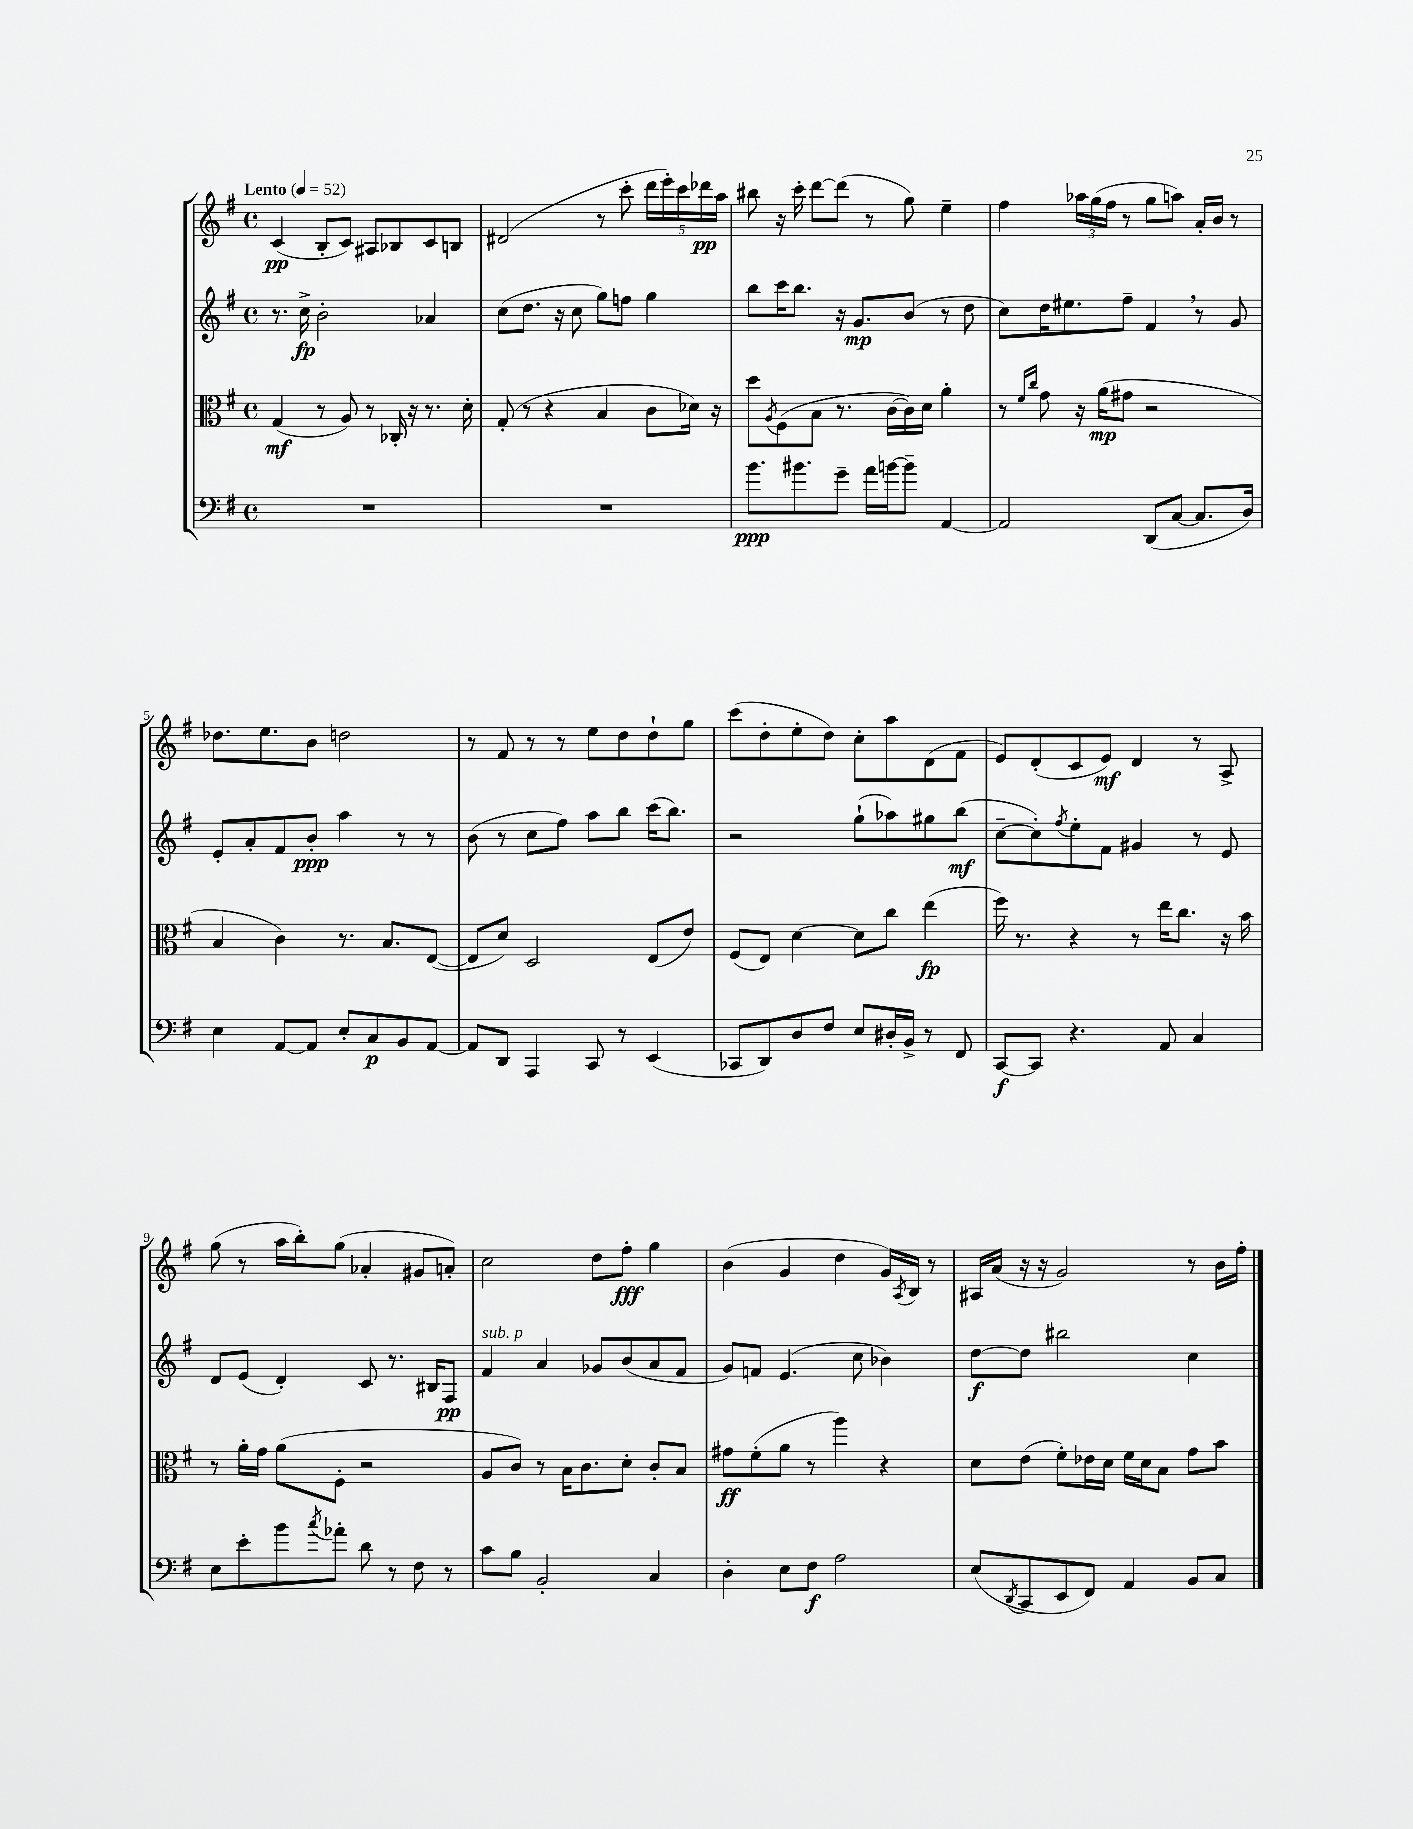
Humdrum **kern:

**kern	**dynam	**kern	**dynam	**kern	**dynam	**kern	**dynam
*part4	*part4	*part3	*part3	*part2	*part2	*part1	*part1
*staff4	*staff4	*staff3	*staff3	*staff2	*staff2	*staff1	*staff1
*clefF4	*	*clefC3	*	*clefG2	*	*clefG2	*
*k[f#]	*	*k[f#]	*	*k[f#]	*	*k[f#]	*
*M4/4	*	*M4/4	*	*M4/4	*	*M4/4	*
*met(c)	*	*met(c)	*	*met(c)	*	*met(c)	*
*MM52	*	*MM52	*	*MM52	*	*MM52	*
=1	=1	=1	=1	=1	=1	=1	=1
!	!	!	!	!	!	!LO:TX:a:B:t=Lento	!
1r	.	(4G/	mf	8.r	.	(4c/	pp
.	.	.	.	16cc^\	fp	.	.
.	.	8r	.	2b'\	.	8B'/L	.
.	.	8A/)	.	.	.	8c/J)	.
.	.	8r	.	.	.	8A#X/L	.
.	.	16C-X'/	.	.	.	8B-X/	.
.	.	16r	.	.	.	.	.
.	.	8.r	.	4a-X/	.	8c/	.
.	.	.	.	.	.	8Bn/J	.
.	.	16d'\	.	.	.	.	.
=2	=2	=2	=2	=2	=2	=2	=2
1r	.	(8G'/	.	(8cc\L	.	(2d#X/	.
.	.	8r	.	8.dd\J	.	.	.
.	.	4r	.	.	.	.	.
.	.	.	.	16r	.	.	.
.	.	.	.	8cc\	.	.	.
.	.	4B/	.	8gg\L)	.	8r	.
.	.	.	.	8ffn\J	.	8ccc'\	.
.	.	8c\L	.	4gg\	.	20ddd\LL	.
.	.	.	.	.	.	20eee'\)	.
.	.	.	.	.	.	20ccc\	.
.	.	16d-X\Jk)	.	.	.	.	.
.	.	.	.	.	.	20ddd-X\	pp
.	.	16r	.	.	.	.	.
.	.	.	.	.	.	20aa\JJ	.
=3	=3	=3	=3	=3	=3	=3	=3
8.b\L	ppp	8dd\L	.	8bb\L	.	8bb#X\	.
.	.	8qA/	.	.	.	.	.
.	.	(8F#\	.	16ccc\K	.	16r	.
8.b#X\	.	.	.	8.bb\J	.	16ccc'\	.
.	.	8B\J	.	.	.	[8ddd\L	.
8g~\J	.	8.r	.	16r	.	(8ddd\J]	.
.	.	.	.	8.g/L	mp	.	.
16a\LL	.	.	.	.	.	8r	.
[16bn\J	.	[16c\LL	.	.	.	.	.
8b~\J]	.	16c\])	.	(8b/J	.	8gg\)	.
.	.	16d\JJ	.	.	.	.	.
[4AA/	.	4a'\	.	8r	.	4ee~\	.
.	.	.	.	8dd\	.	.	.
=4	=4	=4	=4	=4	=4	=4	=4
2AA/]	.	8r	.	8cc\L)	.	4ff#\	.
.	.	16qqf#/LL	.	.	.	.	.
.	.	16qqcc/JJ	.	.	.	.	.
.	.	8g\	.	16dd\K	.	.	.
.	.	.	.	8.ee#X\	.	.	.
.	.	16r	.	.	.	24aa-X\LL	.
.	.	.	.	.	.	(24gg\	.
.	.	(16a\KL	mp	.	.	.	.
.	.	.	.	.	.	24ff#\JJ	.
.	.	8g#X\J	.	8ff#~\J	.	8r	.
(8DD/L	.	2r	.	4f#,/	.	8gg\L	.
[8C/J	.	.	.	.	.	8aan\J)	.
8.C/L]	.	.	.	8r	.	16a'/LL	.
.	.	.	.	.	.	16b/JJ	.
.	.	.	.	8g/	.	8r	.
16D/Jk)	.	.	.	.	.	.	.
!!LO:LB:g=z
=5	=5	=5	=5	=5	=5	=5	=5
4E\	.	4B/	.	8e'/L	.	8.dd-X\L	.
.	.	.	.	8a'/	.	.	.
.	.	.	.	.	.	8.ee\	.
[8AA/L	.	4c\)	.	8f#/	.	.	.
8AA/J]	.	.	.	8b'/J	ppp	8b\J	.
8E'/L	.	8.r	.	4aa\	.	2ddn\	.
8C/	p	.	.	.	.	.	.
.	.	8.B/L	.	.	.	.	.
8BB/	.	.	.	8r	.	.	.
[8AA/J	.	([8E/J	.	8r	.	.	.
=6	=6	=6	=6	=6	=6	=6	=6
8AA/L]	.	8E/L]	.	(8b\	.	8r	.
8DD/J	.	8d/J)	.	8r	.	8f#/	.
4AAA/	.	2D/	.	8cc\L	.	8r	.
.	.	.	.	8ff#\J)	.	8r	.
8CC/	.	.	.	8aa\L	.	8ee\L	.
8r	.	.	.	8bb\J	.	8dd\	.
(4EE/	.	(8E/L	.	(16ccc\KL	.	8dd`\	.
.	.	.	.	8.bb\J)	.	.	.
.	.	8e/J)	.	.	.	8gg\J	.
=7	=7	=7	=7	=7	=7	=7	=7
8CC-X/L	.	(8F#/L	.	2r	.	(8ccc\L	.
8DD/)	.	8E/J)	.	.	.	8dd'\	.
8D/	.	[4d\	.	.	.	8ee'\	.
8F#/J	.	.	.	.	.	8dd\J)	.
8E/L	.	8d\L]	.	(8gg`\L	.	8cc'\L	.
16D#X'/L	.	8cc\J	.	8aa-X\)	.	8aa\	.
16BB^/JJ	.	.	.	.	.	.	.
8r	.	(4ee\	fp	8gg#X\	.	(8d\	.
8FF#/	.	.	.	(8bb\J	mf	8f#\J	.
=8	=8	=8	=8	=8	=8	=8	=8
[8CC/L	f	16ff#\)	.	[8cc~\L	.	8e/L)	.
.	.	8.r	.	.	.	.	.
8CC/J]	.	.	.	8cc'\])	.	(8d'/	.
.	.	.	.	8qff#/	.	.	.
4.r	.	4r	.	8ee'\	.	8c/	.
.	.	.	.	8f#\J	.	8e/J)	mf
.	.	8r	.	4g#X/	.	4d/	.
8AA/	.	16ee\KL	.	.	.	.	.
.	.	8.cc\J	.	.	.	.	.
4C/	.	.	.	8r	.	8r	.
.	.	16r	.	8e/	.	8A^/	.
.	.	16b\	.	.	.	.	.
!!LO:LB:g=z
=9	=9	=9	=9	=9	=9	=9	=9
8E\L	.	8r	.	8d/L	.	(8gg\	.
8e'\	.	16a'\LL	.	(8e/J	.	8r	.
.	.	16g\JJ	.	.	.	.	.
8b\	.	(8a\L	.	4d'/)	.	16aa\LL	.
.	.	.	.	.	.	16bb'\J)	.
8qcc/	.	.	.	.	.	.	.
8a-X'\J	.	8F#'\J	.	.	.	(8gg\J	.
8d\	.	2r	.	8c/	.	4a-X'/	.
8r	.	.	.	8.r	.	.	.
8F#\	.	.	.	.	.	8g#X/L	.
.	.	.	.	16B#X/KL	.	.	.
8r	.	.	.	8F#/J	pp	8an'/J)	.
=10	=10	=10	=10	=10	=10	=10	=10
!	!	!	!	!LO:TX:a:i:t=sub. p	!	!	!
8c\L	.	8A/L	.	4f#/	.	2cc\	.
8B\J	.	8c/J)	.	.	.	.	.
2BB'/	.	8r	.	4a/	.	.	.
.	.	16B\KL	.	.	.	.	.
.	.	8.c\	.	.	.	.	.
.	.	.	.	8g-X/L	.	8dd\L	.
.	.	8d'\J	.	(8b/	.	8ff#'\J	fff
4C/	.	8c'/L	.	8a/	.	4gg\	.
.	.	8B/J	.	8f#/J	.	.	.
=11	=11	=11	=11	=11	=11	=11	=11
4D'\	.	8g#X\L	ff	8g/L)	.	(4b\	.
.	.	(8f#'\	.	8fn/J	.	.	.
8E\L	.	8a\J	.	(4.e/	.	4g/	.
8F#\J	f	8r	.	.	.	.	.
2A\	.	4aa\)	.	.	.	4dd\	.
.	.	.	.	8cc\	.	.	.
.	.	4r	.	4b-X\)	.	16g/LL)	.
.	.	.	.	.	.	8qA/	.
.	.	.	.	.	.	16B/JJ	.
.	.	.	.	.	.	8r	.
=12	=12	=12	=12	=12	=12	=12	=12
(8E/L	.	8d\L	.	[8dd\L	f	16A#X/LL	.
.	.	.	.	.	.	(16a/JJ	.
8qDD/	.	.	.	.	.	.	.
8CC/	.	(8e\J	.	8dd\J]	.	16r	.
.	.	.	.	.	.	16r	.
8EE/	.	8f#'\L)	.	2bb#X\	.	2g/)	.
8FF#/J)	.	16e-X\L	.	.	.	.	.
.	.	16d\JJ	.	.	.	.	.
4AA/	.	16f#\LL	.	.	.	.	.
.	.	16d\J	.	.	.	.	.
.	.	8B\J	.	.	.	.	.
8BB/L	.	8g\L	.	4cc\	.	8r	.
8C/J	.	8b\J	.	.	.	16b\LL	.
.	.	.	.	.	.	16ff#'\JJ	.
==	==	==	==	==	==	==	==
*-	*-	*-	*-	*-	*-	*-	*-
